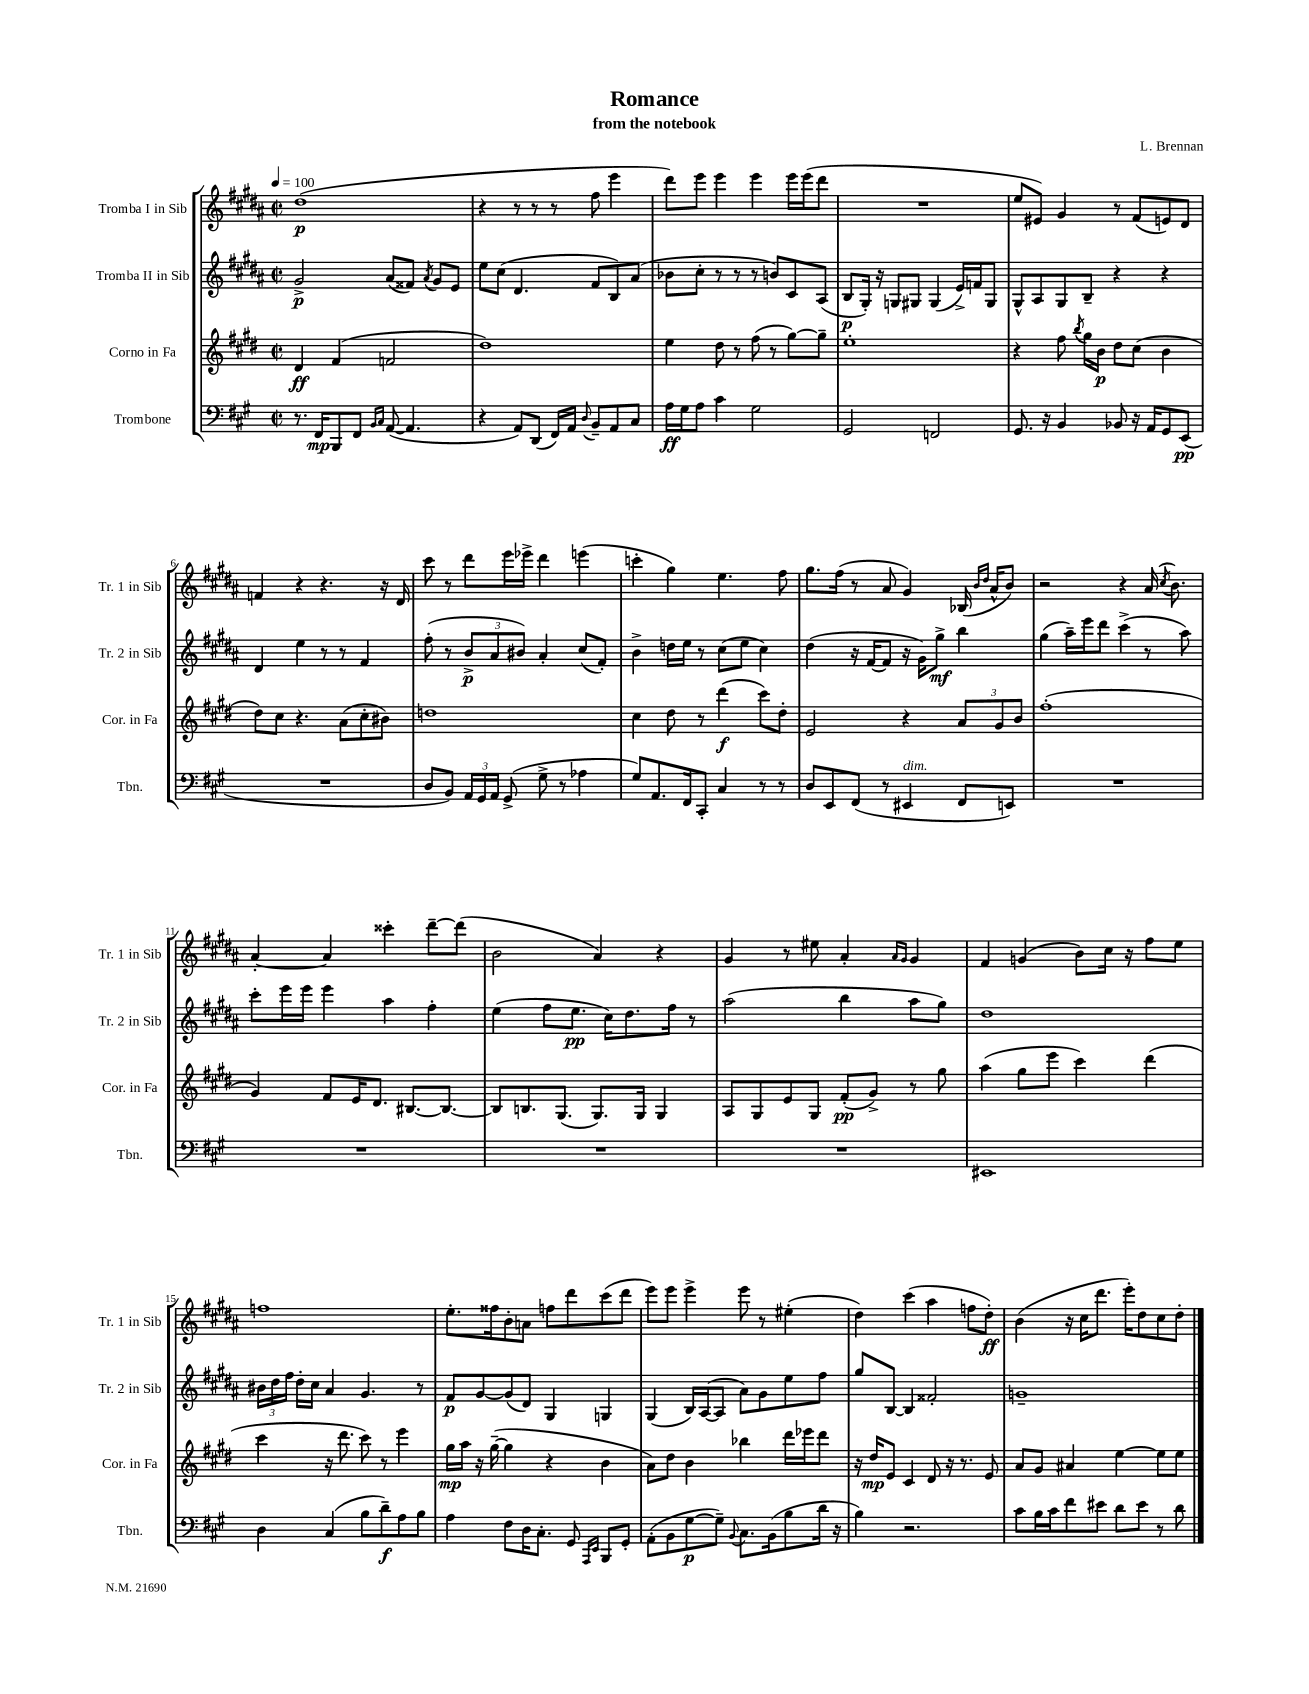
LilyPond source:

\header { title = "Romance" composer = "L. Brennan" subtitle = "from the notebook" }
<<
\new StaffGroup <<
\new Staff = "s0" \with { instrumentName = "Tromba I in Sib" shortInstrumentName = "Tr. 1 in Sib" } {
    \clef treble \key b \major \defaultTimeSignature \time 2/2 \tempo 4 = 100
    \autoBeamOff dis''1\p( |
    r4 r8 r8 r8 fis''8 e'''4 |
    dis'''8[) e'''8] e'''4 e'''4 e'''16[ e'''16( dis'''8] |
    R1 |
    e''8[ eis'8]) gis'4 r8 fis'8[( e'8) dis'8] |
    f'4 r4 r4. r16 dis'16 |
    cis'''8 r8 dis'''8[ e'''16 ees'''16]-> dis'''4 e'''4( |
    c'''4-. gis''4) e''4. fis''8 |
    gis''8.[ fis''16]( r8 ais'8 gis'4) bes16( \grace { b'16[ dis''16] } ais'16[-^ b'8]) |
    r2 r4 ais'16( \acciaccatura { cis''8 } b'8.) |
    ais'4~-. ais'4 cisis'''4-. dis'''8[~-- dis'''8]( |
    b'2 ais'4) r4 |
    gis'4 r8 eis''8 ais'4-. \grace { ais'16[ gis'16] } gis'4 |
    fis'4 g'4( b'8[) cis''16] r16 fis''8[ e''8] |
    f''1 |
    e''8.[-. fisis''16 b'8-. a'8] f''8[ dis'''8 cis'''8( dis'''8] |
    e'''8[) e'''8] e'''4-> e'''8 r8 eis''4-.( |
    dis''4) cis'''4( ais''4 f''8[ dis''8]-.\ff) |
    b'4( r16 cis''16[ dis'''8.] e'''16[-.) dis''8 cis''8 dis''8]-. \bar "|." |
}
\new Staff = "s1" \with { instrumentName = "Tromba II in Sib" shortInstrumentName = "Tr. 2 in Sib" } {
    \clef treble \key b \major \defaultTimeSignature \time 2/2
    \autoBeamOff gis'2->\p ais'8[( fisis'8]) \acciaccatura { ais'8 } gis'8[ e'8] |
    e''8[ cis''8]( dis'4. fis'8[ b8) ais'8]( |
    bes'8[ cis''8]-. r8 r8 r8 b'8[) cis'8 ais8]( |
    b8[\p gis16]-.) r16 g8[ gis8] gis4( e'16[->) f'16 gis8] |
    gis8[-^ ais8 gis8 b8]-- r4 r4 |
    dis'4 e''4 r8 r8 fis'4 |
    fis''8-.( r8 \tuplet 3/2 { b'8[->\p ais'8 bis'8]) } ais'4-. cis''8[( fis'8]-.) |
    b'4-> d''16[ e''16] r8 cis''8[( e''8] cis''4) |
    dis''4( r16 fis'16[~ fis'8] r16 gis'16[) gis''8]->\mf b''4 |
    gis''4( ais''16[--) e'''16 dis'''8] cis'''4->( r8 ais''8) |
    cis'''8[-. e'''16 e'''16] e'''4 ais''4 fis''4-. |
    e''4( fis''8[ e''8.]\pp cis''16[) dis''8. fis''16] r8 |
    ais''2( b''4 ais''8[ gis''8]) |
    dis''1 |
    \tuplet 3/2 { bis'16[ dis''16 fis''16] } dis''16[-. cis''16] ais'4 gis'4. r8 |
    fis'8[\p gis'8~ gis'8( dis'8]) gis4 g4 |
    gis4( b16[) ais16~( ais8] ais'8[) gis'8 e''8 fis''8] |
    gis''8[ b8]~ b4 fisis'2-. |
    g'1-- \bar "|." |
}
\new Staff = "s2" \with { instrumentName = "Corno in Fa" shortInstrumentName = "Cor. in Fa" } {
    \clef treble \key e \major \defaultTimeSignature \time 2/2
    \autoBeamOff dis'4\ff fis'4( f'2 |
    dis''1) |
    e''4 dis''8 r8 fis''8( r8 gis''8[~) gis''8]-- |
    e''1-. |
    r4 fis''8 \acciaccatura { b''8 } gis''16[ b'16]\p dis''8[ cis''8]( b'4 |
    dis''8[) cis''8] r4. a'8[( cis''8-. bis'8]) |
    d''1 |
    cis''4 dis''8 r8 dis'''4\f( cis'''8[) dis''8]-. |
    e'2 r4 \tuplet 3/2 { a'8[ gis'8 b'8] } |
    fis''1-.( |
    gis'4) fis'8[ e'16 dis'8.] bis8.[~ bis8.]~ |
    bis8[ b8. gis8.]( gis8.[) gis16] gis4 |
    a8[ gis8 e'8 gis8] fis'8[-.\pp( gis'8]->) r8 gis''8 |
    a''4( gis''8[ e'''8] cis'''4) dis'''4( |
    cis'''4 r16 dis'''8. cis'''8) r8 e'''4 |
    gis''16[\mp a''16] r16 gis''16~--( gis''4 r4 b'4 |
    a'8[) dis''8] b'4 bes''4 dis'''16[ ees'''16 dis'''8] |
    r16 dis''16[\mp e'8] cis'4 dis'8 r16 r8. e'8 |
    a'8[ gis'8] ais'4 e''4~ e''8[ e''8] \bar "|." |
}
\new Staff = "s3" \with { instrumentName = "Trombone" shortInstrumentName = "Tbn." } {
    \clef bass \key a \major \defaultTimeSignature \time 2/2
    \autoBeamOff r8. fis,16[\mp b,,8 fis,8] \grace { b,16[ cis16] } a,8~( a,4. |
    r4 a,8[) d,8]( fis,16[) a,16] \appoggiatura { d8 } b,8[-- a,8 cis8] |
    a16[\ff gis16 a8] cis'4 gis2 |
    gis,2 f,2 |
    gis,8. r16 b,4 bes,8 r16 a,16[ gis,8 e,8]\pp( |
    R1 |
    d8[ b,8]) \tuplet 3/2 { a,16[ gis,16 a,16] } gis,8->( gis8-> r8 aes4 |
    gis8[) a,8. fis,16 cis,8]-. cis4 r8 r8 |
    d8[ e,8 fis,8]( r8 eis,4^\markup { \italic "dim." } fis,8[ e,8]) |
    R1 |
    R1 |
    R1 |
    R1 |
    eis,1 |
    d4 cis4( b8[ d'8--\f) a8 b8] |
    a4 fis8[ d16 cis8.]-. gis,8 \grace { a,,16[ e,16] } b,,8[ gis,8]-. |
    a,8[-.( b,8 gis8~\p gis8]--) \appoggiatura { b,8 } cis8.[ b,16( b8 d'16] r16 |
    b4) r2. |
    cis'8[ b16 cis'16 fis'8 eis'8] d'8[ eis'8] r8 d'8 \bar "|." |
}
>>
>>
